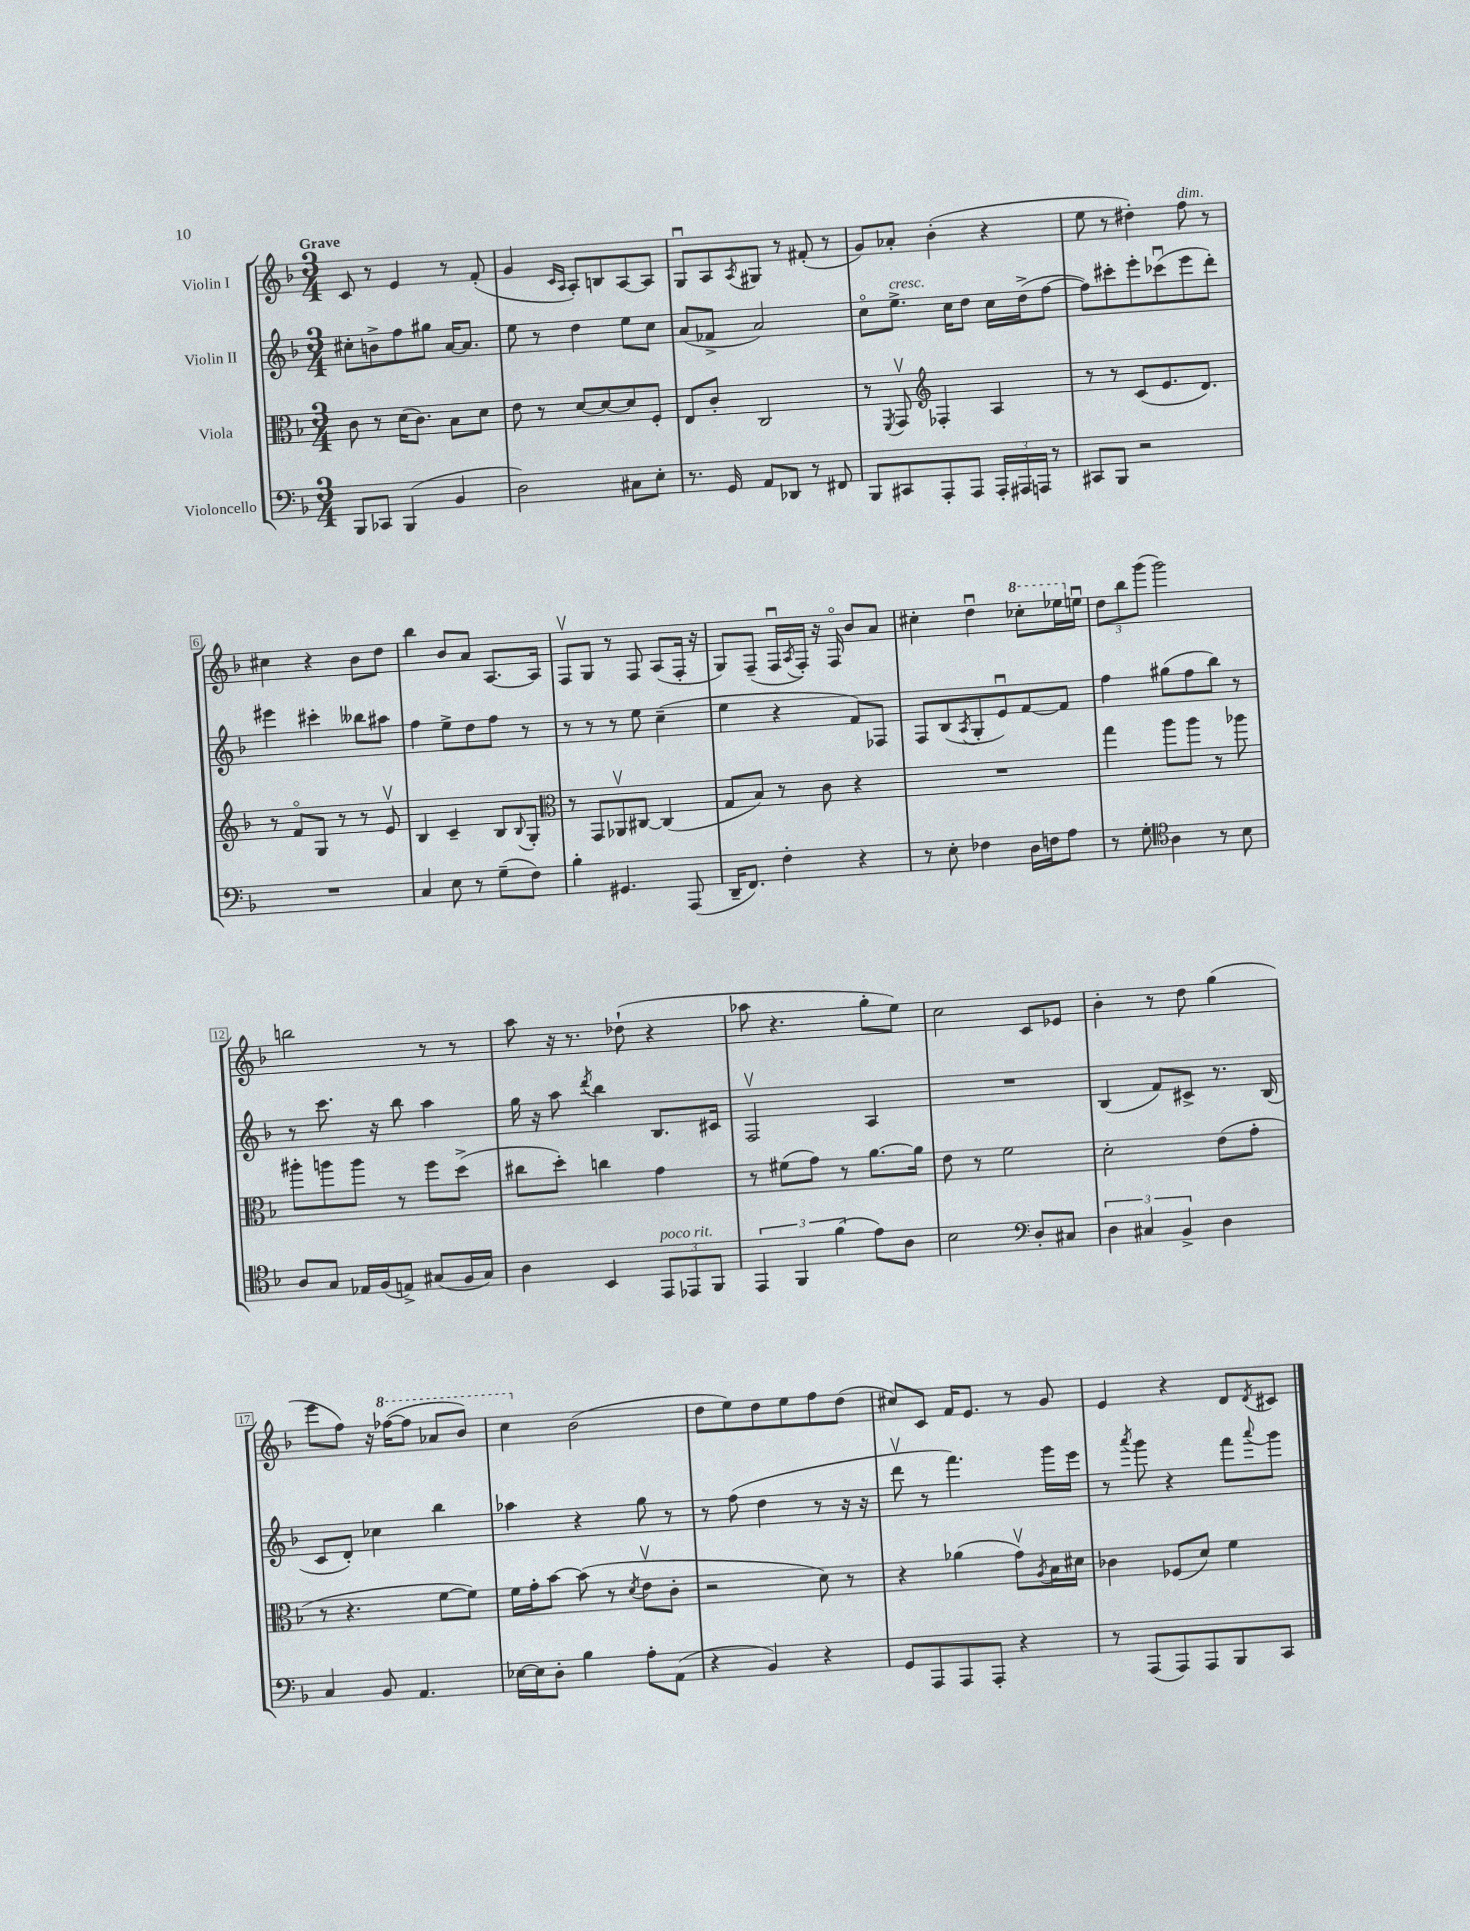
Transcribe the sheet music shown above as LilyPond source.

<<
\new StaffGroup <<
\new Staff = "s0" \with { instrumentName = "Violin I" } {
    \clef treble \key f \major \numericTimeSignature \time 3/4 \tempo "Grave"
    c'8 r8 e'4 r8 f'8-.( |
    g'4 \grace { c'16 a16 } a8-.) b8 a8~ a8 |
    g8\downbow a8 \acciaccatura { a8 } gis8 r8 fis'8-.( r8 |
    g'8) aes'8-. bes'4-.( r4 |
    e''8 r8 dis''4-.) f''8^\markup { \italic "dim." } r8 |
    cis''4 r4 bes'8 d''8 |
    bes''4 bes'8 a'8 a8.~ a16 |
    f8\upbow g8 r8 f8 a8( f16-. r16 |
    g8) f8--( f16\downbow \acciaccatura { a8 } f16-.) r16 f16\flageolet bes'8 a'8 |
    cis''4-. d''4\downbow \ottava #1 ces'''8-. ees'''16 \ottava #0 e''!16\downbow |
    \tuplet 3/2 { d''8 bes''8 g'''8( } g'''2) |
    b''2 r8 r8 |
    a''8 r16 r8. des''8-!( r4 |
    aes''8 r4. g''8-. e''8) |
    c''2 c'8 ees'8 |
    bes'4-. r8 d''8 g''4( |
    e'''8 f''8) r16 \ottava #1 fes'''16~( fes'''8 aes''8 bes''8) |
    c'''4 \ottava #0 bes'2( |
    d''8 e''8) d''8 e''8 f''8 d''8( |
    cis''8) c'8 f'16 e'8. r8 g'8 |
    e'4 r4 d'8 \acciaccatura { d'8 } cis'8 \bar "|." |
}
\new Staff = "s1" \with { instrumentName = "Violin II" } {
    \clef treble \key f \major \numericTimeSignature \time 3/4
    cis''8-. b'8-> f''8 gis''8 a'16~ a'8. |
    e''8 r8 d''4 e''8 c''8 |
    a'8( fes'8-> a'2) |
    c''8\flageolet e''8.->^\markup { \italic "cresc." } c''16 d''8 c''16 d''16->( f''8~ |
    f''8) cis'''8-. e'''8-. ces'''8\downbow( e'''8 d'''8-.) |
    eis'''4 cis'''4-. beses''8 ais''8 |
    f''4 e''8-> d''8 f''8 r8 |
    r8 r8 r8 e''8 c''4--( |
    e''4 r4 f'8) fes8 |
    f8 bes8( \acciaccatura { a8 } g8-. e'8\downbow) f'8~ f'8 |
    f''4 gis''8( f''8 bes''8) r8 |
    r8 c'''8. r16 bes''8 a''4 |
    g''16 r16 a''8 \acciaccatura { d'''8 } bes''4 bes8. cis'16 |
    f2\upbow a4 |
    R2. |
    bes4( f'8) cis'8-> r8. bes16( |
    c'8 d'8-.) ces''4 bes''4 |
    aes''4 r4 g''8 r8 |
    r8 f''8( d''4 r8 r16 r16 |
    d'''8\upbow r8 f'''4.) g'''16 e'''16 |
    r8 \acciaccatura { a'''8 } g'''8 r4 f'''8 \appoggiatura { a'''8 } g'''8 \bar "|." |
}
\new Staff = "s2" \with { instrumentName = "Viola" } {
    \clef alto \key f \major \numericTimeSignature \time 3/4
    c'8 r8 d'16( c'8.) bes8 d'8 |
    e'8 r8 d'8~ d'8~ d'8 f8-. |
    e8 c'8-. c2 |
    r8 \acciaccatura { f,8 } g,8\upbow \clef treble fes4-. a4 |
    r8 r8 c'8( e'8. d'8.) |
    r8 f'8\flageolet g8 r8 r8 e'8\upbow |
    bes4 c'4-- bes8 \appoggiatura { bes8 } g8-. |
    \clef alto r8 g,8 aes,8\upbow cis8~ cis4( |
    g8 bes8) r8 c'8 r4 |
    R2. |
    g''4 a''8 a''8 r8 aes''8 |
    ais''8-. a''8 a''8 r8 f''8 d''8->( |
    cis''8 d''8-.) c''4 g'4 |
    r8 fis'8( g'8) r8 a'8.~ a'16 |
    e'8 r8 f'2 |
    d'2-. e'8( g'8-. |
    r8 r4. f'8~ f'8) |
    f'16 g'16-. bes'8~ bes'8( r8 \acciaccatura { d'8 } e'8\upbow c'8-. |
    r2 d'8) r8 |
    r4 aes'4( g'8\upbow) \acciaccatura { a8 } bes16 dis'16 |
    ces'4 fes8( d'8) f'4 \bar "|." |
}
\new Staff = "s3" \with { instrumentName = "Violoncello" } {
    \clef bass \key f \major \numericTimeSignature \time 3/4
    bes,,8 ces,8 bes,,4( bes,4 |
    d2) cis8 e8-. |
    r8. g,16 a,8 des,8 r8 fis,8 |
    bes,,8 cis,8 a,,8-. a,,8 \tuplet 3/2 { a,,16-. ais,,16 a,,16 } r8 |
    cis,8 bes,,8 r2 |
    R2. |
    c4 e8 r8 g8--( f8) |
    bes4-. gis,4. a,,8( |
    d,16-- f,8.) f4-. r4 |
    r8 e8-. fes4 d16 f16 a8 |
    r8 g8-. \clef tenor a4 r8 bes8 |
    a8 g8 ees16 f16( e8->) gis8( f16 gis16) |
    a4 bes,4 \tuplet 3/2 { e,8^\markup { \italic "poco rit." } ees,8 f,8 } |
    \tuplet 3/2 { e,4 f,4 f'4( } e'8) a8 |
    bes2 \clef bass d8-. cis8 |
    \tuplet 3/2 { d4 cis4 bes,4-> } d4 |
    c4 bes,8 a,4. |
    ees16~ ees16 d8-. bes4 a8-. a,8( |
    r4 bes,4) r4 |
    g,8 a,,8 a,,8 a,,8-. r4 |
    r8 a,,8( a,,8) a,,8 bes,,8 c,8 \bar "|." |
}
>>
>>
\layout { \context { \Score \override BarNumber.stencil = #(make-stencil-boxer 0.1 0.3 ly:text-interface::print) } }
